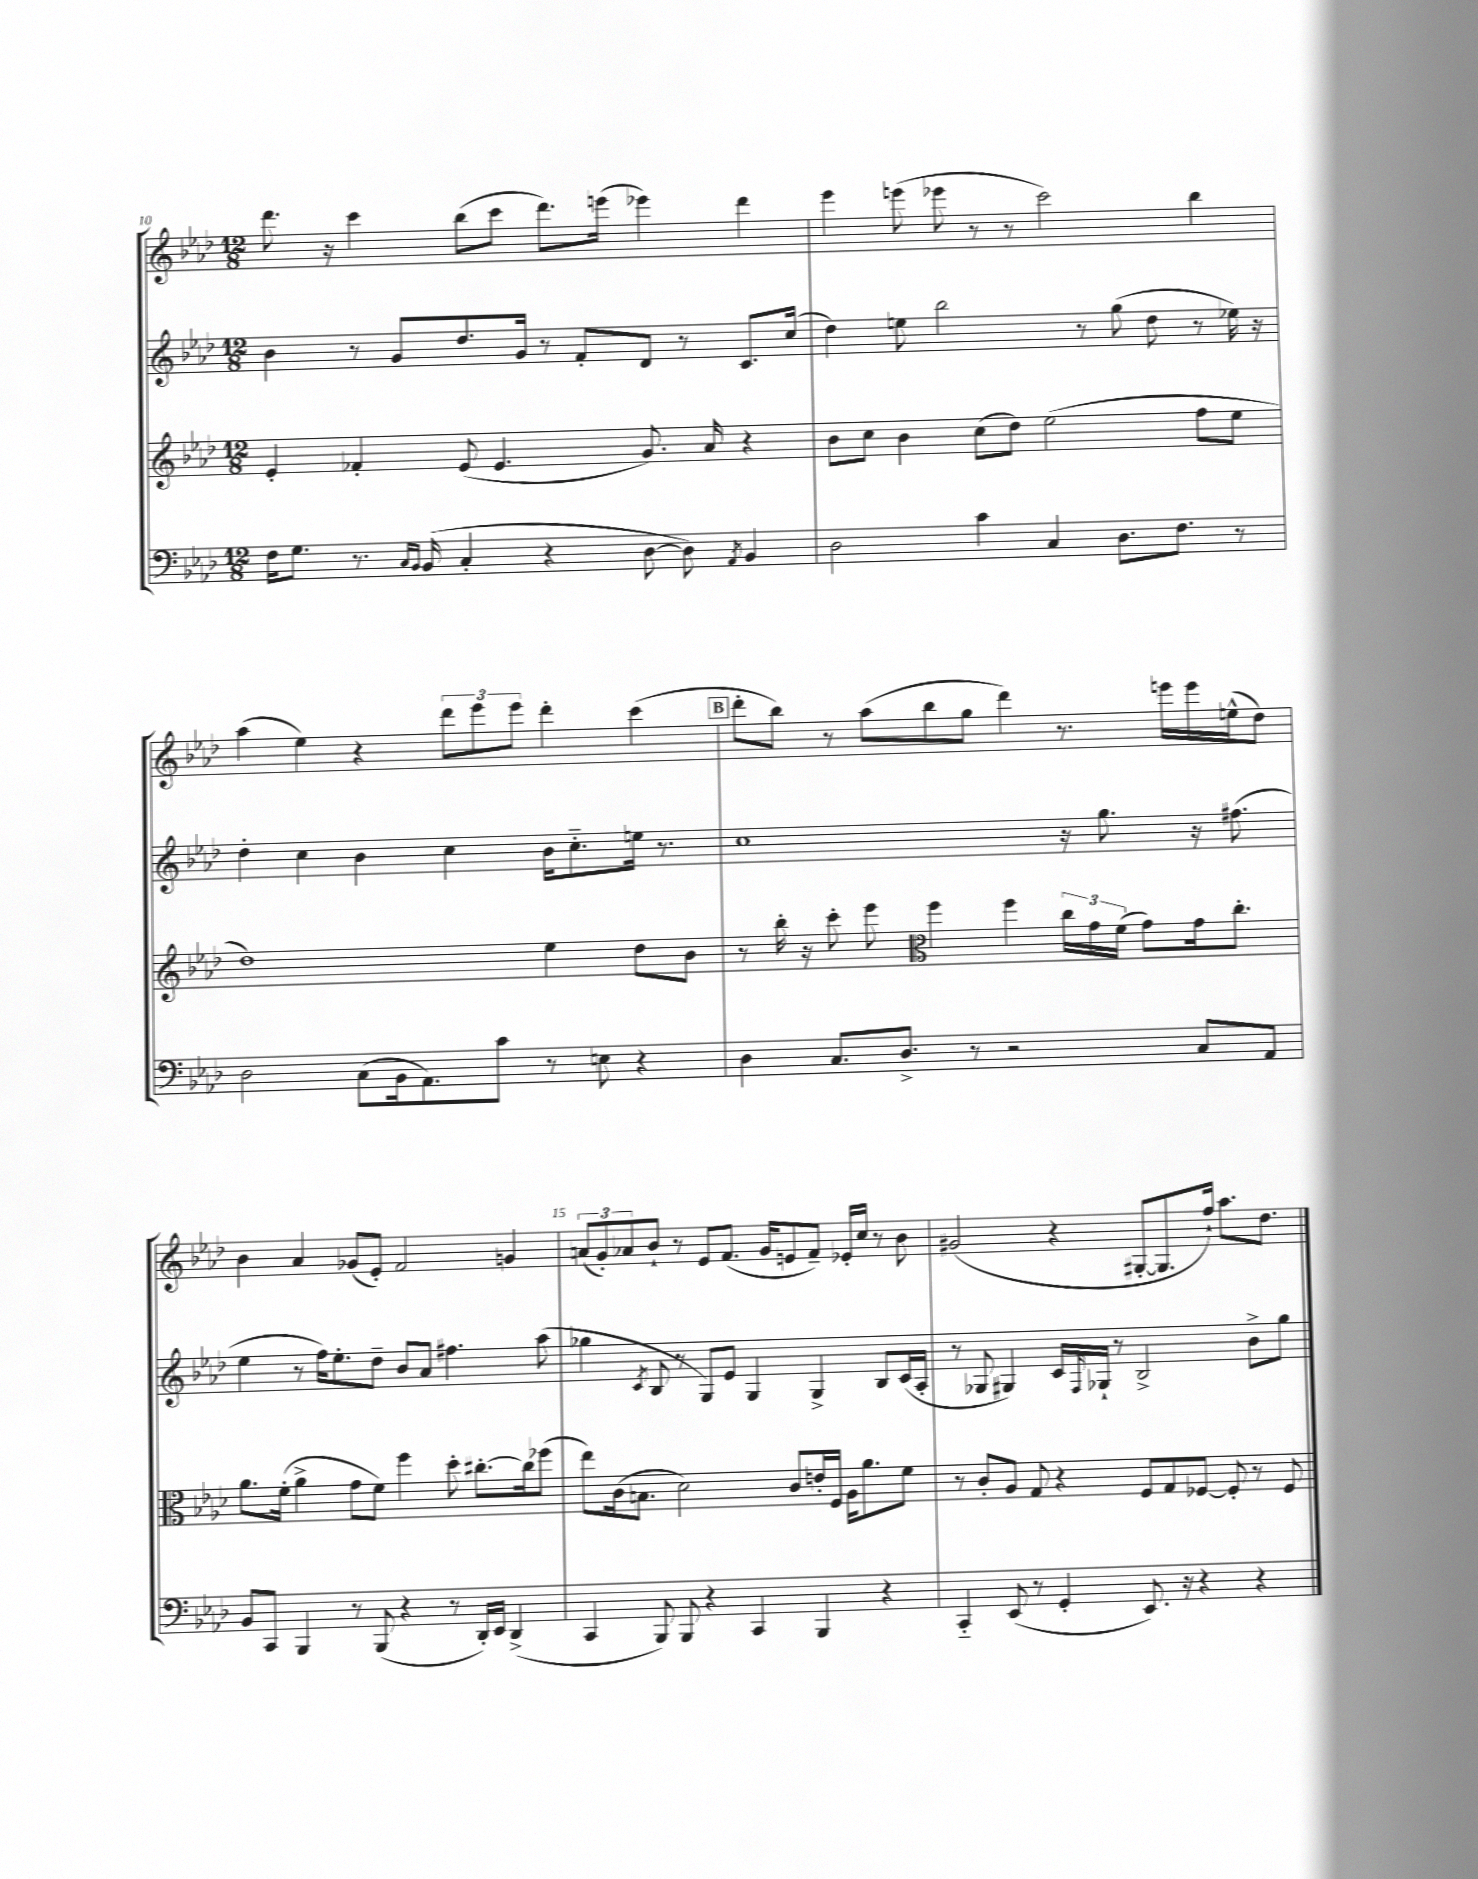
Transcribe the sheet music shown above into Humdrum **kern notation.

**kern	**kern	**kern	**kern
*part4	*part3	*part2	*part1
*staff4	*staff3	*staff2	*staff1
*clefF4	*clefG2	*clefG2	*clefG2
*k[b-e-a-d-]	*k[b-e-a-d-]	*k[b-e-a-d-]	*k[b-e-a-d-]
*M12/8	*M12/8	*M12/8	*M12/8
=10	=10	=10	=10
16F\KL	4e-'/	4b-\	8.ddd-\
8.G\J	.	.	.
.	.	.	16r
8.r	4f-X'/	8r	4ccc\
.	.	8g/L	.
16qqC/LL	.	.	.
16qqBB-/JJ	.	.	.
(16BB-/	.	.	.
4C'/	(8e-/	8.dd-/	(8bb-\L
.	4.e-/	.	8ccc\J
.	.	16g/Jk	.
4r	.	8r	8.ddd-\L)
.	.	8f'/L	.
.	.	.	(16eeen\Jk
[8D-\	8.g/)	8d-/J	4eee-X\)
8D-\])	.	8r	.
.	16a-/	.	.
8qAA-/	.	.	.
4BB-/	4r	8.c/L	4ddd-\
.	.	(16cc/Jk	.
=11	=11	=11	=11
2D-\	8b-\L	4dd-\)	4eee-\
.	8cc\J	.	.
.	4b-\	8een\	(8eeen\
.	.	2bb-\	8eee-X\
4c\	(8cc\L	.	8r
.	8dd-\J)	.	8r
4C/	(2ee-\	.	2ccc\)
.	.	8r	.
8.D-\L	.	(8gg\	.
.	.	8dd-\	.
8.F\J	.	.	.
.	8ff\L	8r	4bb-\
8r	8ee-\J	16ee-X\)	.
.	.	16r	.
!!LO:LB:g=z
=12	=12	=12	=12
2D-\	1dd-)	4dd-'\	(4aa-\
.	.	4cc\	4ee-\)
(8C\L	.	4b-\	4r
16BB-\k	.	.	.
8.AA-\)	.	.	.
.	.	4cc\	12ddd-\L
.	.	.	12eee-\
8c\J	.	.	.
.	.	.	12eee-\J
8r	4ee-\	16b-\KL	4ddd-'\
.	.	8.cc\	.
8En\	.	.	.
4r	8dd-\L	16een\Jk	(4ccc\
.	.	8.r	.
.	8b-\J	.	.
!!LO:REH:place=s1:t=B
=13	=13	=13	=13
4D-\	8r	1cc	8ddd-'\L
.	16bb-'\	.	8bb-\J)
.	16r	.	.
8.C/L	8ccc'\	.	8r
.	8eee-\	.	(8aa-\L
8.D-^/J	.	.	.
*	*clefC3	*	*
.	4ff\	.	8bb-\
8r	.	.	8gg\J
2r	4ff\	.	4ddd-\)
.	24cc\LL	16r	8.r
.	24g\	.	.
.	.	8.gg\	.
.	(24f\JJ	.	.
.	8g\L)	.	.
.	.	.	16eeen\LL
8C/L	16g\k	16r	16eee\
.	8.cc'\J	(8.ff#X\	(16een^^\J
8AA-/J	.	.	8dd-\J)
!!LO:LB:g=z
=14	=14	=14	=14
8BB-/L	8.a-\L	4ee-\	4b-\
8CC/J	.	.	.
.	(16f'\Jk	.	.
4BBB-/	4a-^\	8r	4a-/
.	.	16ff\KL)	.
.	.	8.ee-'\	.
8r	8g\L	.	(8g-X/L
(8BBB-/	8f\J)	8dd-~\J	8e-'/J)
4r	4ff\	8b-/L	2f/
.	.	8a-/J	.
8r	8dd-'\	4.ff#X\	.
16DD-'/LL)	[8.cc#X'\L	.	.
16EE-/JJ	.	.	.
(4DD-^/	.	.	4gn/
.	16cc#\k]	.	.
.	(8ff-X\J	(8aa-\	.
=15	=15	=15	=15
4CC/	8ee-\L)	4gg-X\	(12an/L
.	.	.	12g'/)
.	(16c\k	.	.
.	.	.	12a-X/
.	8.Bn\J	.	.
.	.	8qc/	.
8BBB-/)	.	8B-/	8b-`/J
8BBB-/	2d-\)	8r	8r
4r	.	8G/L)	8e-/L
.	.	8e-/J	(8.f/J
4CC/	.	4G/	.
.	.	.	16g/KL
.	8c/L	.	8en/
4BBB-/	16en'/L	4G^/	8f~/J)
.	16F/JJ	.	.
.	16A-\KL	.	16e-X'/LL
.	8.a-\	.	16cc/JJ
4r	.	8B-/L	8r
.	8f\J	(16c/L	8b-\
.	.	16A-'/JJ	.
=16	=16	=16	=16
4CC/	8r	8r	(2g#X/
.	8c'/L	8G-X/	.
(8EE-/	8A-/J	4G#X/)	.
8r	8G/	.	.
4GG'/	4r	16c/LL	4r
.	.	16qqF/	.
.	.	16G-X`/JJ	.
.	.	8r	.
8.EE-/)	8F/L	2B-^/	[8G#X'/L
.	8G/	.	8.G#/]
16r	.	.	.
4r	[8F-X/J	.	.
.	.	.	16ff`/Jk)
.	8F-'/]	.	8.aa-\L
4r	8r	8b-^\L	.
.	.	.	8.dd-\J
.	8F-/	8gg\J	.
==	==	==	==
*-	*-	*-	*-
